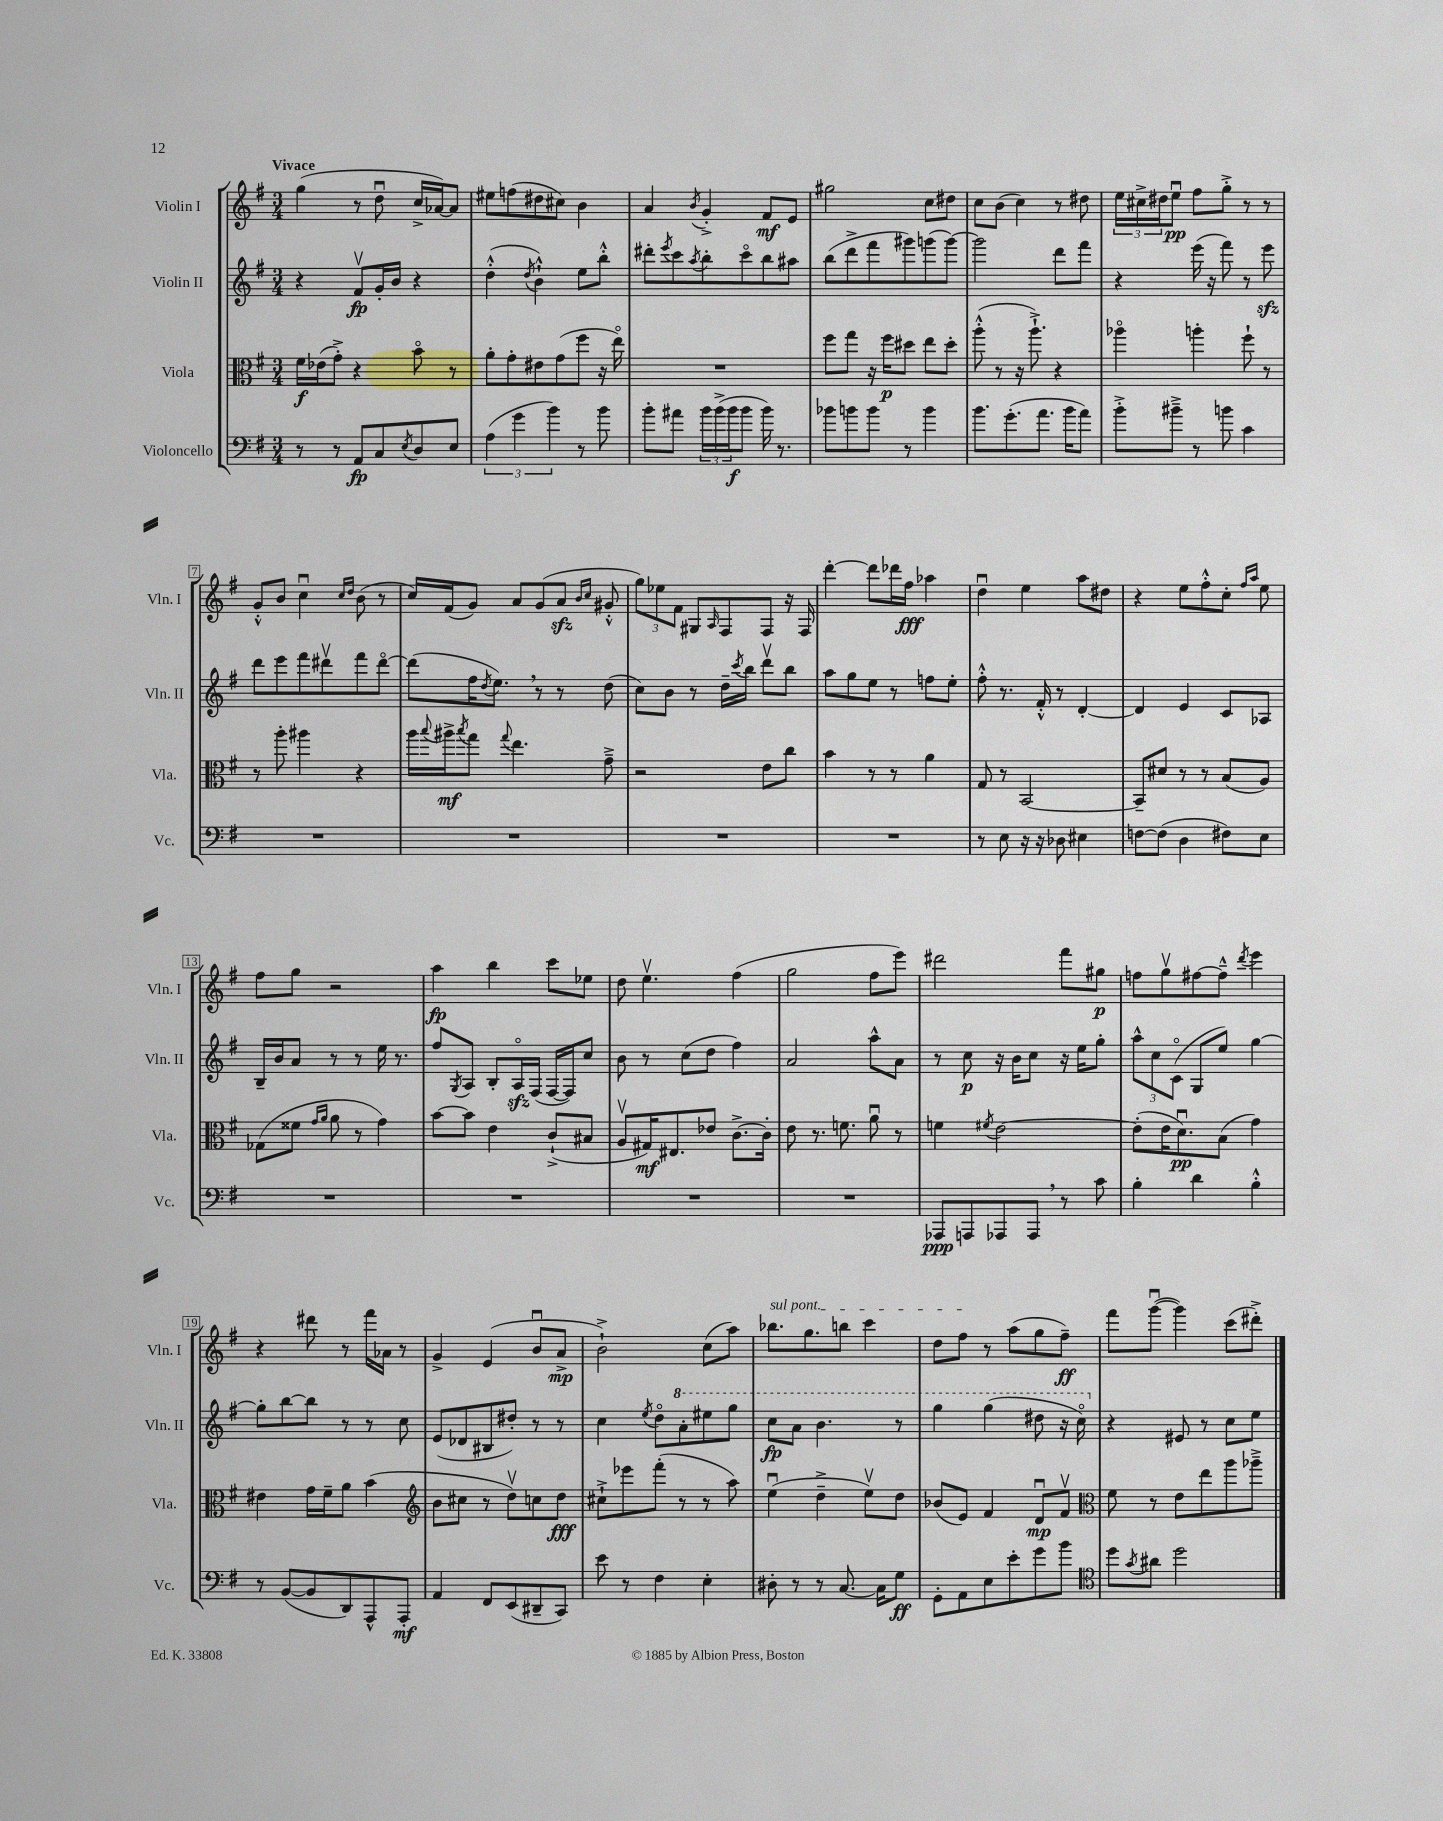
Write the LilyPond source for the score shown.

<<
\new StaffGroup <<
\new Staff = "s0" \with { instrumentName = "Violin I" shortInstrumentName = "Vln. I" } {
    \clef treble \key g \major \numericTimeSignature \time 3/4 \tempo "Vivace"
    g''4( r8 d''8\downbow c''16-> aes'16~) aes'8 |
    eis''8 f''8( dis''8 cis''8) b'4 |
    a'4 \acciaccatura { b'8 } g'4-.-> fis'8\mf e'8 |
    gis''2 c''8 dis''8 |
    c''8 b'8( c''4) r8 dis''8 |
    \tuplet 3/2 { e''16 cis''16-> dis''16 } e''8\downbow\pp fis''8 g''8-.-> r8 r8 |
    g'8-.-^ b'8 c''4\downbow \grace { c''16 d''16 } b'8( r8 |
    c''16) fis'16( g'8) a'8 g'8( a'8\sfz \grace { b'16 c''16 } gis'8-.-^ |
    \tuplet 3/2 { g''8) ees''8 fis'8 } gis8 \grace { a16 } fis8 fis8 r16 fis16 |
    d'''4~-. d'''8 des'''16 fis''16\fff aes''4 |
    d''4\downbow e''4 a''8 dis''8 |
    r4 e''8 fis''8-.-^ c''8-. \grace { fis''16 a''16 } e''8 |
    fis''8 g''8 r2 |
    a''4\fp b''4 c'''8 ees''8 |
    d''8 e''4.\upbow fis''4( |
    g''2 fis''8 e'''8) |
    dis'''2 fis'''8 gis''8\p |
    f''8 g''8\upbow fis''8~ fis''8---^ \acciaccatura { d'''8 } e'''4 |
    r4 dis'''8 r8 fis'''16 aes'16 r8 |
    g'4-> e'4( b'8\downbow a'8->\mp |
    b'2-!->) c''8( a''8) |
    \once \override TextSpanner.bound-details.left.text = \markup { \italic "sul pont." } bes''8.\startTextSpan g''8. b''8 c'''4 |
    d''8 fis''8\stopTextSpan r8 a''8( g''8 fis''8--\ff) |
    fis'''8 g'''8~\downbow( g'''4) c'''8( dis'''8-.->) \bar "|." |
}
\new Staff = "s1" \with { instrumentName = "Violin II" shortInstrumentName = "Vln. II" } {
    \clef treble \key g \major \numericTimeSignature \time 3/4
    r4 fis'8\upbow\fp g'16-. b'16 r4 |
    d''4-.-^( \acciaccatura { d''8 } b'4-!-^) e''8 b''8-.-^ |
    dis'''8-. \acciaccatura { e'''8 } c'''8 \acciaccatura { a''8 } b''8-. c'''8\flageolet b''8 ais''8 |
    b''8( d'''8-> fis'''8 gis'''8) g'''8( g'''8~) |
    g'''2 d'''8 fis'''8 |
    r4 e'''16( r16 fis'''8) r8 e'''8\sfz |
    d'''8 e'''8 fis'''8 dis'''8\upbow fis'''8 dis'''8~\flageolet |
    dis'''8( fis''16 \acciaccatura { d''8 } e''8.) \breathe r8 r8 d''8( |
    c''8) b'8 r8 d''16-- \acciaccatura { c'''8 } b''16 d'''8\upbow b''8 |
    a''8 g''8 e''8 r8 f''8 e''8-. |
    fis''8-.-^ r8. fis'16-.-^ r8 d'4~-. |
    d'4 e'4 c'8 aes8 |
    b16-- b'16 a'8 r8 r8 e''16 r8. |
    fis''8 \acciaccatura { g8 } a8 b8-. a16\flageolet\sfz fis16( fis16~ fis16) c''8 |
    b'8 r8 c''8( d''8 fis''4) |
    a'2 a''8-^ a'8 |
    r8 c''8\p r16 b'16 c''8 r16 e''16 g''8-. |
    \tuplet 3/2 { a''8-^ c''8 c'8\flageolet( } g8 e''8) g''4~ |
    g''8-. b''8~ b''8 r8 r8 c''8 |
    e'8( des'8 bis8 dis''8-.) r8 r8 |
    c''4 \acciaccatura { e''8 } d''8\flageolet \ottava #1 a''8-. eis'''8 g'''8 |
    c'''8\fp a''8 b''4. r8 |
    g'''4 g'''4( dis'''8 r16 c'''16\flageolet) \ottava #0 |
    r4 eis'8 r8 c''8 e''8 \bar "|." |
}
\new Staff = "s2" \with { instrumentName = "Viola" shortInstrumentName = "Vla." } {
    \clef alto \key g \major \numericTimeSignature \time 3/4
    fis'16\f ees'16( g'8-.->) r4 b'8\flageolet r8 |
    a'8-. g'8-. eis'8 g'8( fis''8 r16 e''16\flageolet) |
    R2. |
    fis''8 g''8 r16 fis''16\p dis''8 e''8 dis''8-. |
    a''8-.-^( r8 r16 a''8.-!->) r4 |
    aes''4\flageolet a''4-. fis''8-! r8 |
    r8 a''8-. ais''4 r4 |
    a''16 \appoggiatura { b''8 } ais''16->\mf \acciaccatura { b''8 } g''8 \appoggiatura { g''8 } e''4. g'8---> |
    r2 e'8 c''8 |
    b'4 r8 r8 a'4 |
    g8 r8 b,2~ |
    b,8-- dis'8 r8 r8 b8( a8) |
    ges8( fisis'8 \grace { g'16 a'16 } a'8 r8 g'4) |
    b'8~ b'8 e'4 c'8-!->( bis8 |
    a8\upbow gis16\mf) eis8. ees'8 c'8.~-> c'16-. |
    e'8 r8. f'8. a'8\downbow r8 |
    f'4 \acciaccatura { fis'8 } e'2~ |
    e'8-.( e'16 d'8.\downbow\pp) b8( g'4) |
    eis'4 g'16 fis'16-- a'8 b'4( |
    \clef treble b'8 cis''8 r8 d''8\upbow) c''8 d''8\fff |
    cis''8-!-> ees'''8 fis'''8-.( r8 r8 a''8) |
    e''4\downbow( d''4---> e''8\upbow) d''8 |
    bes'8( e'8) fis'4 d'8\downbow\mp fis'8\upbow |
    \clef alto fis'8 r8 e'8 e''8 a''8 aes''8---> \bar "|." |
}
\new Staff = "s3" \with { instrumentName = "Violoncello" shortInstrumentName = "Vc." } {
    \clef bass \key g \major \numericTimeSignature \time 3/4
    r8 r8 a,8\fp c8 \acciaccatura { e8 } d8 e8 |
    \tuplet 3/2 { a4( g'4 b'4) } r8 b'8 |
    b'8-. ais'8 \tuplet 3/2 { b'16 b'16->( b'16\f } b'8 b'16) r8. |
    bes'8 b'8 b'8 r8 b'4 |
    b'8. g'8.-.( a'8. b'16 a'8) |
    b'8-.-> bis'8---> r8 b'8 c'4 |
    R2. |
    R2. |
    R2. |
    R2. |
    r8 e8 r16 r16 des8 eis4 |
    f8~ f8( d4 fis8) e8 |
    R2. |
    R2. |
    R2. |
    R2. |
    aes,,8\ppp a,,8 aes,,8 aes,,8 \breathe r8 c'8 |
    b4-. d'4 b4-.-^ |
    r8 b,8~( b,8 d,8) a,,8-^ a,,8-.\mf |
    a,4 fis,8 e,8( dis,8-- c,8) |
    e'8 r8 fis4 e4-. |
    dis8-. r8 r8 c8.~ c16 g8\ff |
    g,8-. a,8 e8 e'8-. g'8 b'8 |
    \clef tenor d''8 \acciaccatura { g'8 } ais'8 d''2 \bar "|." |
}
>>
>>
\layout { \context { \Score \override BarNumber.stencil = #(make-stencil-boxer 0.1 0.3 ly:text-interface::print) } }
